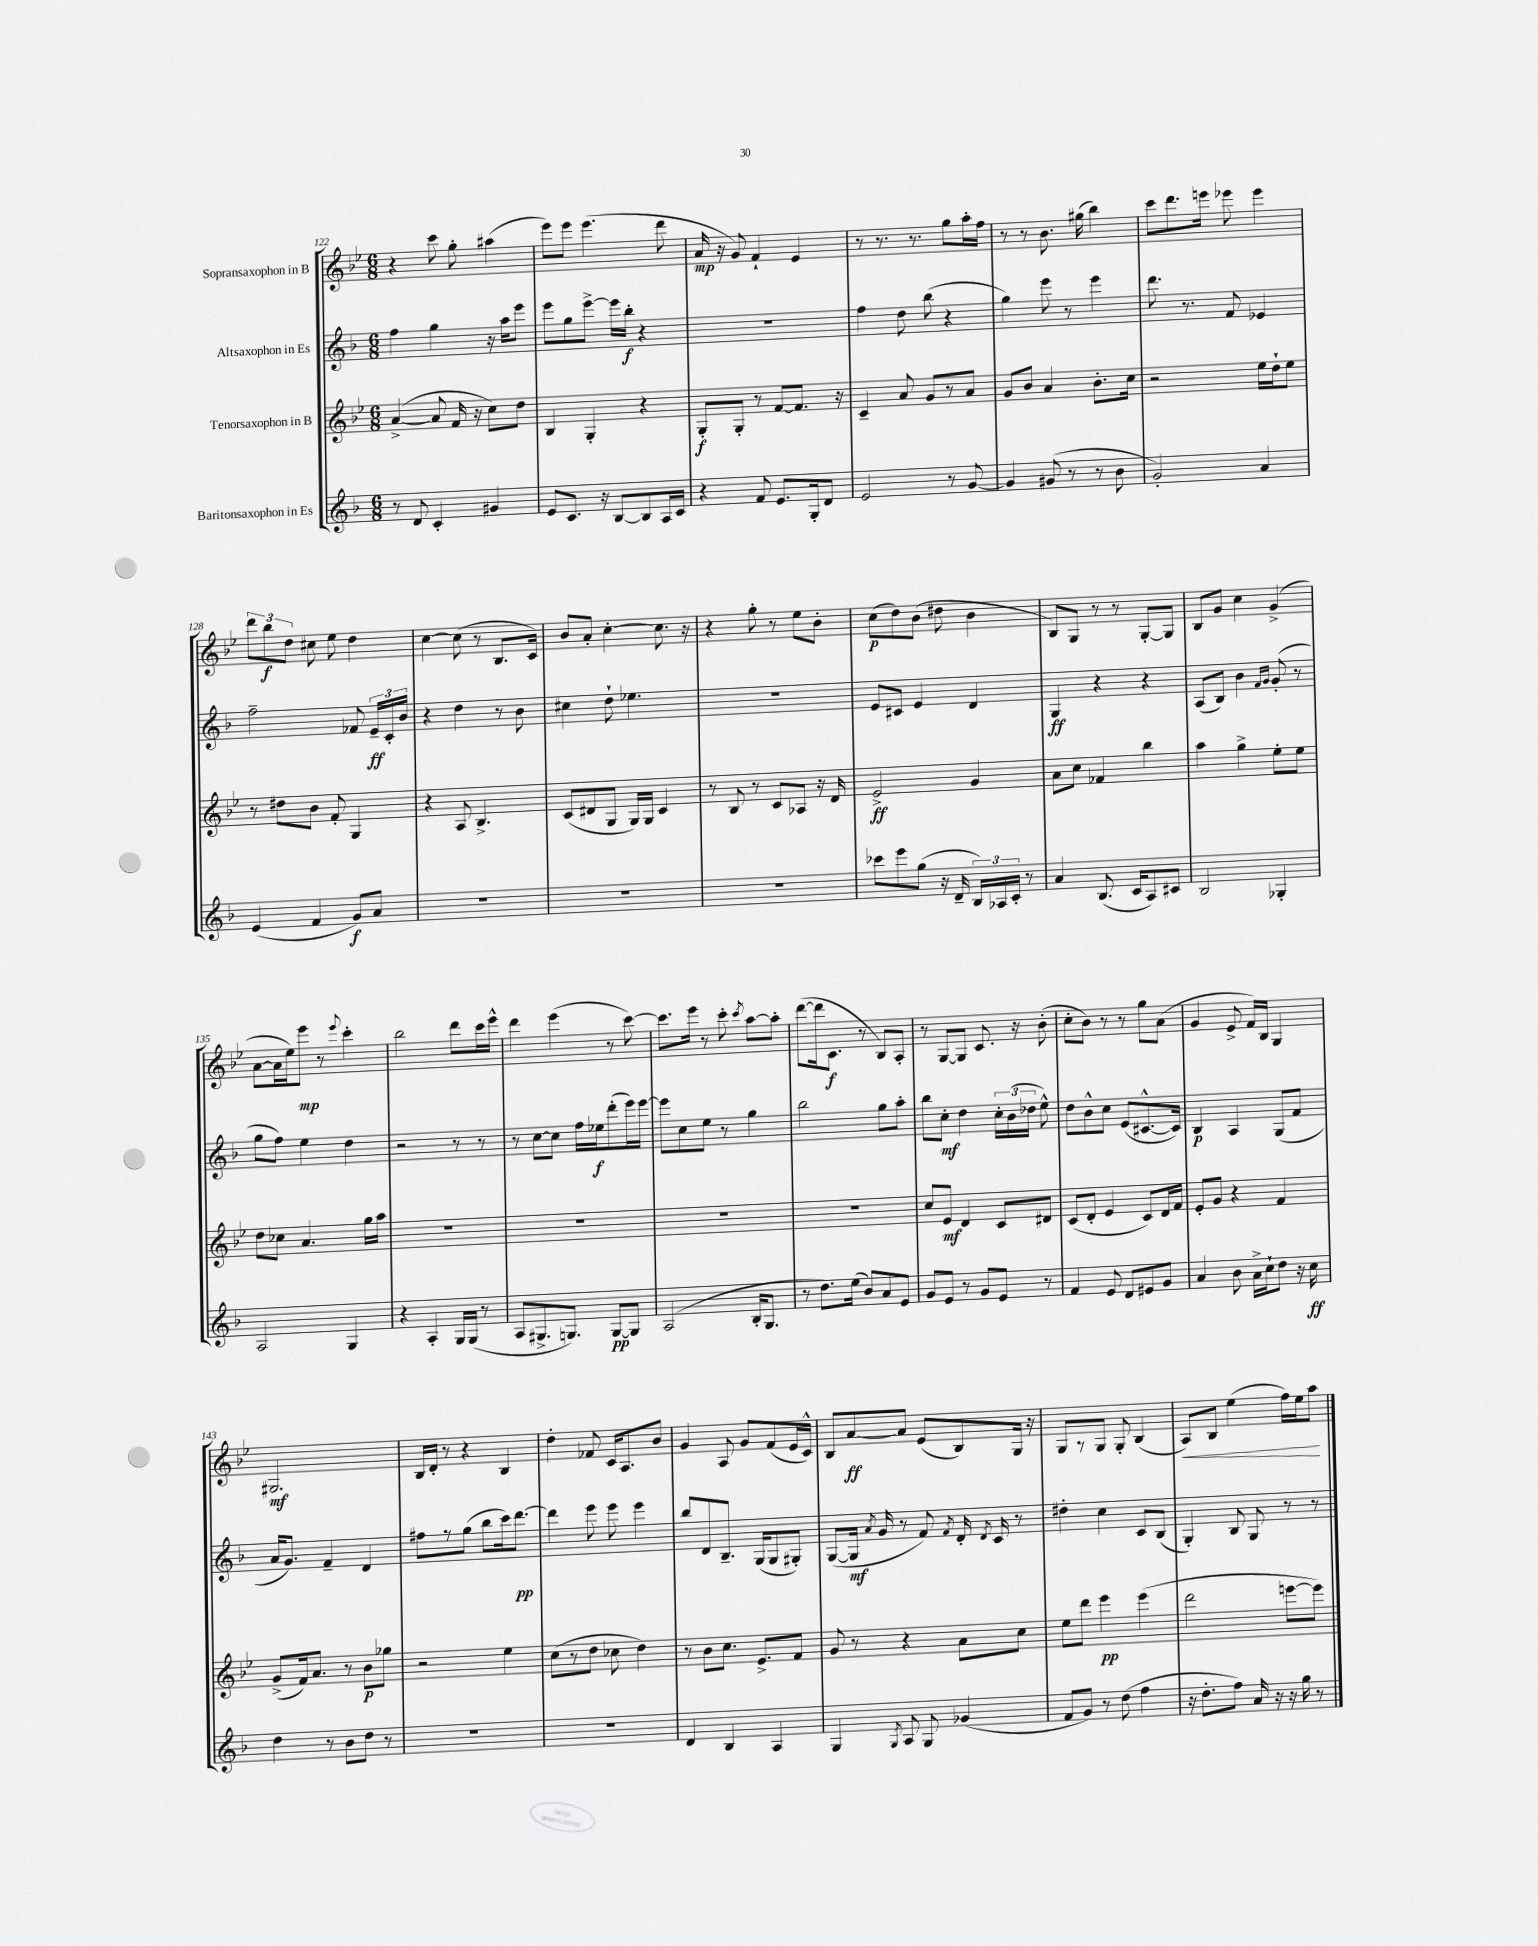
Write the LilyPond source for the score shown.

<<
\new StaffGroup <<
\new Staff = "s0" \with { instrumentName = "Sopransaxophon in B" } {
    \clef treble \key bes \major \numericTimeSignature \time 6/8
    \autoBeamOff r4 c'''8 g''8-. ais''4( |
    ees'''8[) ees'''8] ees'''4.( d'''8 |
    a'16\mp r16 g'8) f'4-! ees'4 |
    r8 r8. r8. g''8[ a''16-. f''16] |
    r8 r8 bes'8. gis''16( bes''4) |
    c'''8[ d'''8. e'''16] ees'''8 ees'''4 |
    \tuplet 3/2 { d'''8[ bes''8\f d''8] } cis''8 ees''8 d''4 |
    c''4~ c''8( r8 bes8.[ c'16]) |
    bes'8[ a'8]-. c''4~-. c''8. r16 |
    r4 g''8-. r8 ees''8[ bes'8]-. |
    c''8[\p( d''8) bes'8]( dis''8 bes'4 |
    bes8[) g8] r8 r8 g8[~-. g8] |
    bes8[ g'8] c''4 g'4->( |
    a'8[~ a'16 ees''16) ees'''8]\mp r8 \appoggiatura { ees'''8 } c'''4-. |
    bes''2 d'''8[ c'''16 ees'''16]-^ |
    d'''4 ees'''4( r8 c'''8~) |
    c'''8.[ ees'''16] r8 c'''8-. \acciaccatura { c'''8 } a''8[~ a''8]-. |
    d'''8[~( d'''16 c'8.]\f r8 bes8[) a8]-. |
    r8 g8[~ g8] c'8. r16 bes'8-.( |
    c''8[-. bes'8]) r8 r8 g''8[ a'8]( |
    g'4 ees'8-> f'16[) bes16] g4 |
    gis2.\mf |
    bes16[ d'16]-. r8 r4 bes4 |
    d''4-. fes'8 c'16[ a8. bes'8] |
    g'4 a8 g'8[ f'8( ees'16 c'16]-^) |
    bes8[ a'8~\ff a'8] ees'8[( bes8) g16] r16 |
    g8[ r8 g8] g8-. bes4( |
    a8[\<) bes8] ees''4( f''16[) ees''16 a''8]\! \bar "|." |
}
\new Staff = "s1" \with { instrumentName = "Altsaxophon in Es" } {
    \clef treble \key f \major \numericTimeSignature \time 6/8
    \autoBeamOff f''4 g''4 r16 a''16[ e'''8] |
    e'''8[ g''8 e'''8]~-> e'''16[ bes''16]-.\f r4 |
    R2. |
    f''4 d''8 bes''8( r4 |
    g''4) e'''8 r8 e'''4 |
    d'''8. r8. f'8 ees'4 |
    f''2-- fes'8 \tuplet 3/2 { e'16[--\ff c'16-. bes'16] } |
    r4 d''4 r8 bes'8 |
    cis''4 d''8-! ees''4. |
    R2. |
    e'8[ cis'8] e'4 d'4 |
    g4\ff r4 r4 |
    a8[( bes8]) bes'4 \grace { f'16[ g'16] } g'8-.( r8 |
    g''8[ f''8]) e''4 d''4 |
    r2 r8 r8 |
    r8 c''8[~ c''8] f''16[ ees''16\f d'''8-.( e'''16) e'''16]~ |
    e'''8[ c''8 e''8] r8 g''4 |
    bes''2 g''8[ a''8]-. |
    bes''8[ c''8]-.\mf d''4 \tuplet 3/2 { c''16[-. bes'16( des''16] } e''8-^) |
    d''8[ bes'8-^ c''8] e'8[( cis'8.~-^ cis'16]) |
    bes4\p a4 g8[( f'8] |
    a'16[ g'8.]) f'4-- d'4 |
    fis''8[ r8 g''8]( bes''8[ c'''16) d'''8.]~\pp |
    d'''4 e'''8 e'''8 e'''4 |
    bes''8[ d'8 bes8.]-- g16[( g8 gis8]-.) |
    g8[~( g16]\mf \acciaccatura { a'8 } g'16 r8 f'8) \acciaccatura { f'8 } d'16-. \acciaccatura { d'8 } c'16 r8 |
    dis''4-. c''4 c'8[ bes8]( |
    g4-.) bes8 g8 r8 r8 \bar "|." |
}
\new Staff = "s2" \with { instrumentName = "Tenorsaxophon in B" } {
    \clef treble \key bes \major \numericTimeSignature \time 6/8
    \autoBeamOff a'4~->( a'8 f'16 r16 c''8[) d''8] |
    bes4 g4-. r4 |
    g8[-.\f g8]-. r8 f'8[~ f'8.] r16 |
    c'4-- a'8 g'8[ r8 a'8] |
    g'8[ bes'8] a'4 bes'8.[-. c''16] |
    r2 ees''16[ d''16-! ees''8] |
    r8 dis''8[ bes'8] f'8-. g4 |
    r4 a8 bes4.-> |
    c'8[( dis'8 g8] g16[) g16] c'4 |
    r8 bes8 r8 c'8[ aes8] r16 d'16 |
    ees'2->\ff g'4 |
    a'8[ c''8] fes'4 bes''4 |
    a''4 g''4-> ees''8[-. ees''8] |
    d''8[ ces''8] a'4. g''16[ a''16] |
    R2. |
    R2. |
    R2. |
    R2. |
    c''8[ ees'8]\mf d'4 c'8[ dis'8] |
    c'8[( d'8]-. ees'4 c'8[) d'16 f'16] |
    ees'8[-. g'8] r4 f'4 |
    g'8[->( f'16) a'8.] r8 bes'8[\p ges''8] |
    r2 ees''4 |
    c''8[( r8 d''8] ces''8 d''4) |
    r8 bes'8[ c''8.] ees'8.[-> f'8] |
    g'8 r8 r4 a'8[ c''8] |
    ees''8[ d'''8] ees'''4\pp ees'''4( |
    d'''2 e'''8[~ e'''8]) \bar "|." |
}
\new Staff = "s3" \with { instrumentName = "Baritonsaxophon in Es" } {
    \clef treble \key f \major \numericTimeSignature \time 6/8
    \autoBeamOff r8 d'8 c'4-. gis'4 |
    e'8[ c'8.] r16 bes8[~ bes8 a16 c'16] |
    r4 f'8 e'8.[ g16-. d'8] |
    e'2 r8 g'8~ |
    g'4 gis'8( r8 r8 bes'8 |
    g'2-.) a'4 |
    e'4( f'4 g'8[\f) a'8] |
    R2. |
    R2. |
    R2. |
    ces'''8[ e'''8 g''8]( r16 d'16-- \tuplet 3/2 { bes16[) aes16 c'16]-. } r8 |
    a'4 bes8.( c'16[ a8) cis'8] |
    bes2 ges4-. |
    a2 g4 |
    r4 a4-. g16[ g16]( r8 |
    a8[ gis8.-> g8.]) g8[~\pp g8] |
    a2( bes16[-. g8.] |
    r8 d''8.[) e''16]( bes'8[) a'8 e'8] |
    g'8[ e'8] r8 g'8[ e'8] r8 |
    f'4 e'8 d'8[ eis'8 g'8] |
    a'4 bes'8 a'16[-> c''16-! d''8] r16 c''16\ff |
    d''4 r8 bes'8[ d''8] r8 |
    R2. |
    R2. |
    d'4 bes4 a4 |
    g4 \acciaccatura { g8 } a8 g8 ges'4( |
    f'8[ g'8]) r8 d''8( f''4 |
    r16 d''8.[-. f''8]) a'16 r16 r16 g''16 r8 \bar "|." |
}
>>
>>
\layout { \context { \Score currentBarNumber = #122 } }
